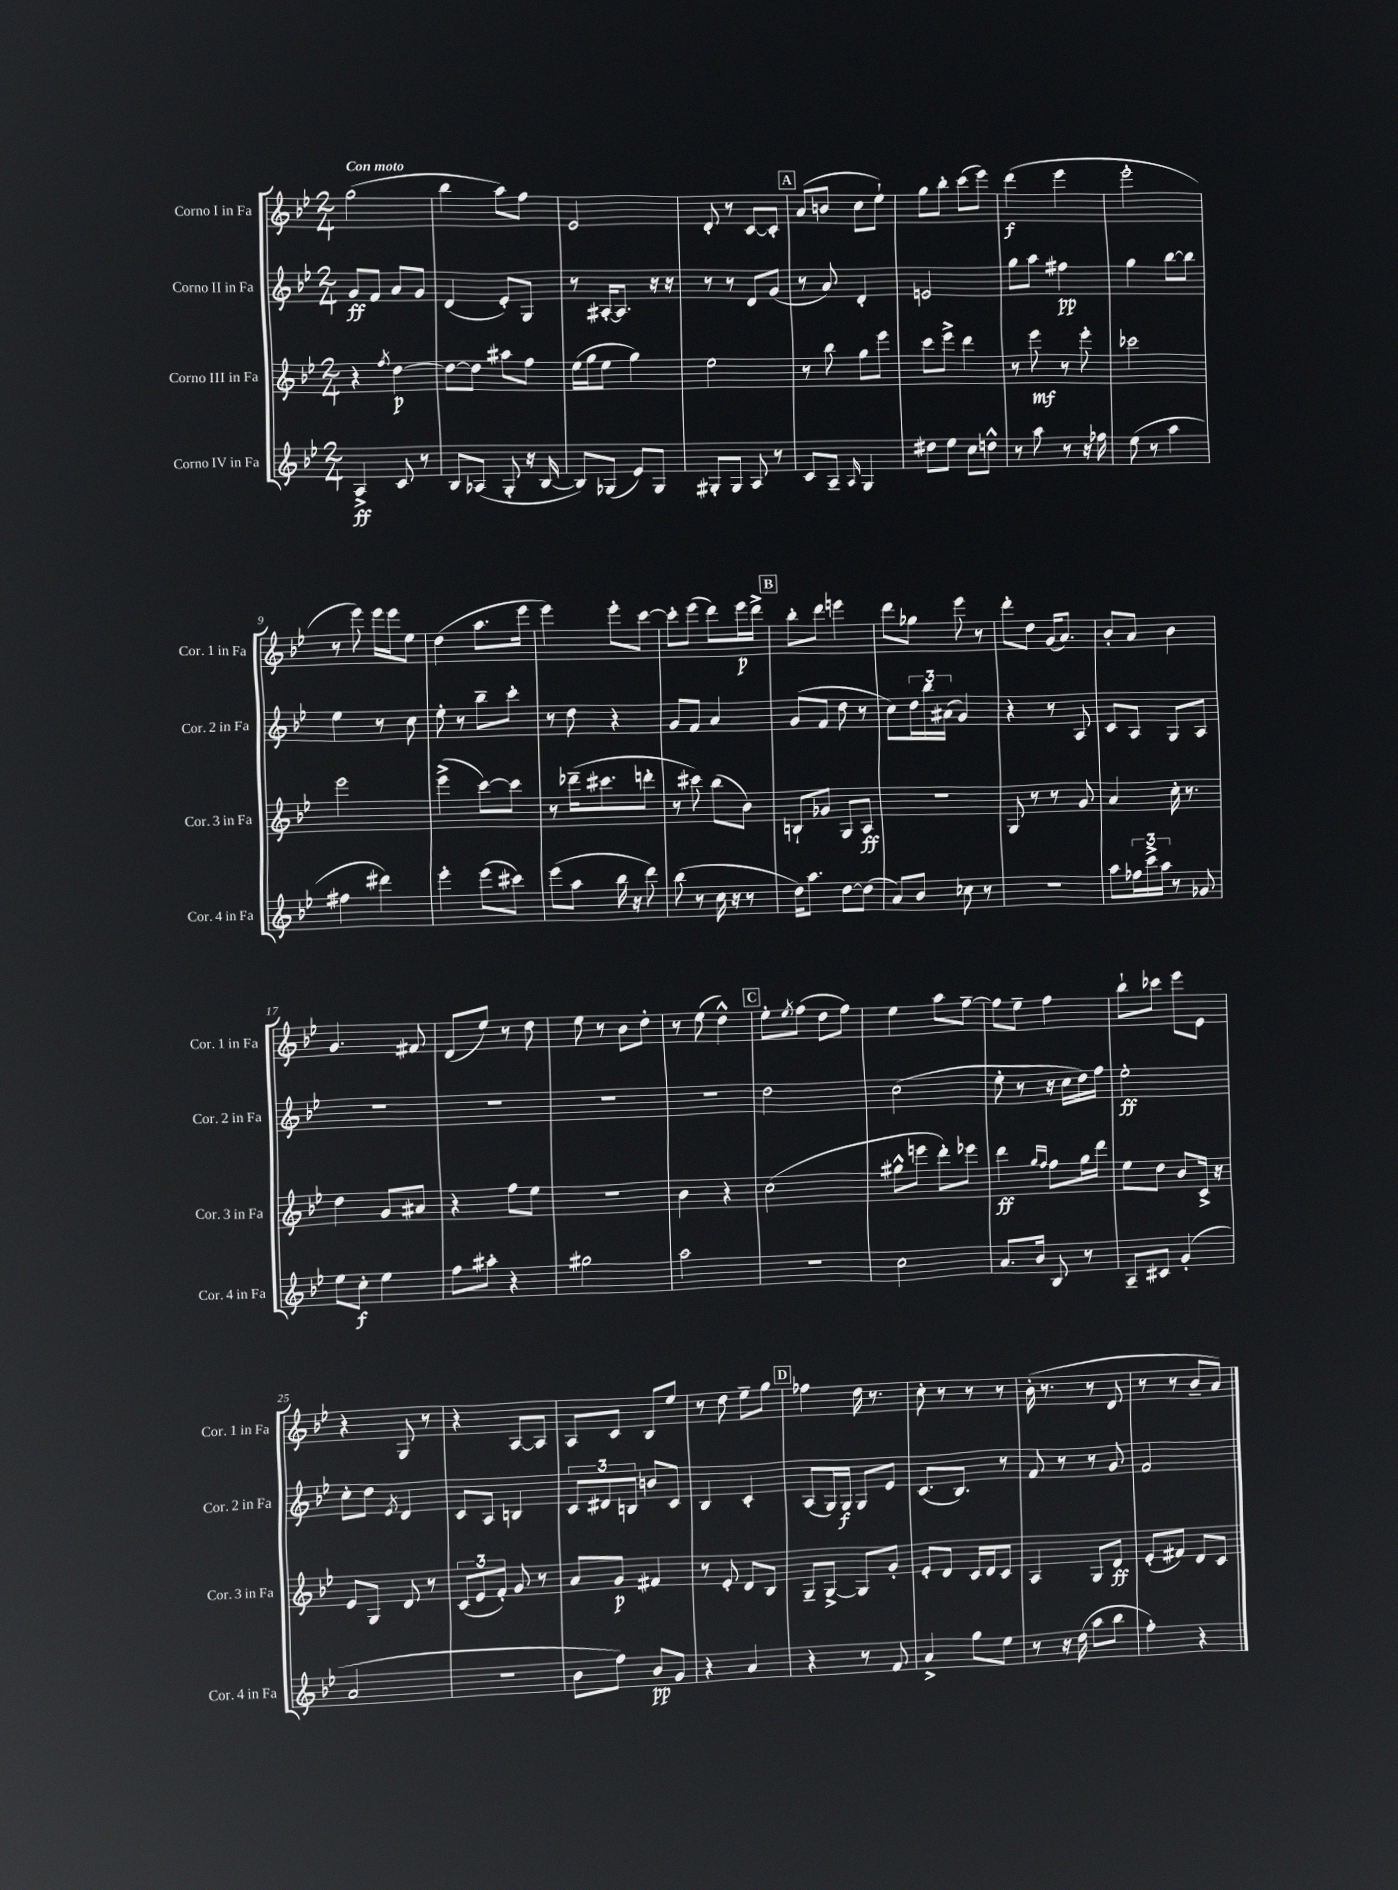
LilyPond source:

<<
\new StaffGroup <<
\new Staff = "s0" \with { instrumentName = "Corno I in Fa" shortInstrumentName = "Cor. 1 in Fa" } {
    \clef treble \key bes \major \numericTimeSignature \time 2/4 \tempo "Con moto"
    g''2( |
    bes''4 a''8) f''8 |
    ees'2 |
    d'8-. r8 c'8~ c'8-. |
    \mark \markup { \box "A" } a'8( b'8 c''8 ees''8-!) |
    g''8 bes''8-. c'''8( ees'''8) |
    d'''4\f( ees'''4 |
    ees'''2-. |
    r8 ees'''8) ees'''16 ees'''16 ees''8 |
    d''4( a''8. ees'''16 |
    ees'''4) ees'''8-. c'''8~ |
    c'''8-. ees'''8( d'''8) ees'''16\p d'''16-> |
    \mark \markup { \box "B" } bes''8-. d'''8 e'''4 |
    d'''8 ges''8 ees'''8 r8 |
    d'''8-. d''8 g'16( a'8.) |
    bes'8-. a'8 bes'4 |
    g'4. fis'8 |
    d'8( ees''8) r8 d''8 |
    ees''8 r8 bes'8 d''8-. |
    r8 ees''8( d''4-^) |
    \mark \markup { \box "C" } ees''8-. \acciaccatura { ees''8 } f''8( d''8 f''8) |
    ees''4 a''8 f''8~-- |
    f''8 ees''8-- f''4 |
    bes''8-! ces'''8 ees'''8 ees'8 |
    r4 g8 r8 |
    r4 a8~ a8 |
    a8 c'8 bes8 ees''8 |
    r8 d''8 ees''8-- g''8 |
    \mark \markup { \box "D" } fes''4 d''16 r8. |
    c''8-. r8 r8 r8 |
    bes'16-.( r8. r8 d'8 |
    r8 r8 bes'8-- a'8) \bar "|." |
}
\new Staff = "s1" \with { instrumentName = "Corno II in Fa" shortInstrumentName = "Cor. 2 in Fa" } {
    \clef treble \key bes \major \numericTimeSignature \time 2/4
    g'8\ff f'8 a'8 g'8 |
    d'4( ees'8-.) g8 |
    r8 ais16~-. ais8. r16 r16 |
    r8 r8 d'8 g'8( |
    \mark \markup { \box "A" } r8 a'8) d'4-. |
    e'2 |
    g''8 a''8 fis''4\pp |
    g''4 bes''8~ bes''8 |
    ees''4 r8 c''8 |
    ees''8-. r8 bes''8-- c'''8-. |
    r8 d''8 r4 |
    g'8 f'8 a'4 |
    \mark \markup { \box "B" } g'8( f'8 d''8 r8 |
    c''8) \tuplet 3/2 { d''16 bes''16 ais'16( } g'4) |
    r4 r8 a8 |
    c'8 a8 g8 a8 |
    R2 |
    R2 |
    R2 |
    R2 |
    \mark \markup { \box "C" } d''2 |
    c''2( |
    ees''8-. r8 r16 c''16 d''16) f''16 |
    ees''2-.\ff |
    c''8-. d''8 \acciaccatura { ees'8 } d'4 |
    c'8 a8 b4 |
    \tuplet 3/2 { c'8 dis'8 b8 } b'8 c'8 |
    bes4 c'4-. |
    \mark \markup { \box "D" } a8( g16) g16\f g8 ees'8 |
    c'8.( bes8.) r8 |
    f'8 r8 r8 g'8 |
    f'2 \bar "|." |
}
\new Staff = "s2" \with { instrumentName = "Corno III in Fa" shortInstrumentName = "Cor. 3 in Fa" } {
    \clef treble \key bes \major \numericTimeSignature \time 2/4
    r4 \acciaccatura { f''8 } d''4~\p |
    d''8~ d''8 ais''8 f''8 |
    ees''16( g''16 ees''8 g''4) |
    ees''2 |
    \mark \markup { \box "A" } r8 bes''8 g''8 ees'''8 |
    c'''8 ees'''8-> d'''4 |
    r8 ees'''8\mf r8 ees'''8-. |
    ces'''2 |
    ees'''2 |
    ees'''4->( c'''8~) c'''8 |
    r8 des'''16--( cis'''8. d'''8-. |
    r8 cis'''8) bes''8( bes'8) |
    \mark \markup { \box "B" } b8-! ges'8 g8 a8\ff |
    R2 |
    g8 r8 r8 g'8 |
    a'4 c''16-. r8. |
    d''4 g'8 ais'8 |
    r4 f''8 ees''8 |
    R2 |
    bes'4 r4 |
    \mark \markup { \box "C" } c''2( |
    gis''8-^ e'''8 d'''8-.) ees'''8 |
    d'''4\ff \grace { g''16 f''16 } f''8 g''16 d'''16 |
    ees''8 d''8 bes'8 c'16-> r16 |
    ees'8 g8 d'8 r8 |
    \tuplet 3/2 { c'8( ees'8 f'8-.) } g'8 r8 |
    a'8 g'8\p fis'4 |
    r8 ees'8-. d'8 bes8 |
    \mark \markup { \box "D" } g8-- g8~-> g8 g'8-. |
    ees'8-. d'8 c'16 d'16 c'8 |
    a4 g8 d'8\ff |
    ees'8-.( fis'8) d'8 c'8 \bar "|." |
}
\new Staff = "s3" \with { instrumentName = "Corno IV in Fa" shortInstrumentName = "Cor. 4 in Fa" } {
    \clef treble \key bes \major \numericTimeSignature \time 2/4
    a4->\ff c'8 r8 |
    bes8 aes8( g8-. r16 bes16~ |
    bes8) ges8( ees'8) ges8 |
    gis8-. gis8 a8 r8 |
    \mark \markup { \box "A" } c'8 a8-- \grace { a16 } g4 |
    dis''8 ees''8 c''8 d''8-^ |
    r8 a''8 r8 r16 fes''16 |
    ees''8( r8 a''4 |
    fis''4 dis'''4) |
    ees'''4-. ees'''8( cis'''8) |
    ees'''8( a''8 bes''16 r16 d'''8) |
    bes''8( r8 c''16 r16 r8 |
    \mark \markup { \box "B" } d''16) a''8. d''8~ d''8( |
    a'8) bes'8 ces''8 r8 |
    R2 |
    a''8 \tuplet 3/2 { fes''16 c'''16-> a''16 } r8 ges'8 |
    ees''8 c''8-.\f ees''4 |
    f''8 ais''8-. r4 |
    gis''2 |
    a''2 |
    \mark \markup { \box "C" } R2 |
    c''2 |
    a'8. bes'16 bes8 r8 |
    a8-- cis'8 g'4-.( |
    a'2 |
    R2 |
    bes'8 f''8) bes'8\pp g'8 |
    r4 a'4 |
    \mark \markup { \box "D" } r4 r8 f'8 |
    a'4-> g''8 ees''8 |
    r8 r16 d''16( a''8 bes''8 |
    f''4-.) r4 \bar "|." |
}
>>
>>
